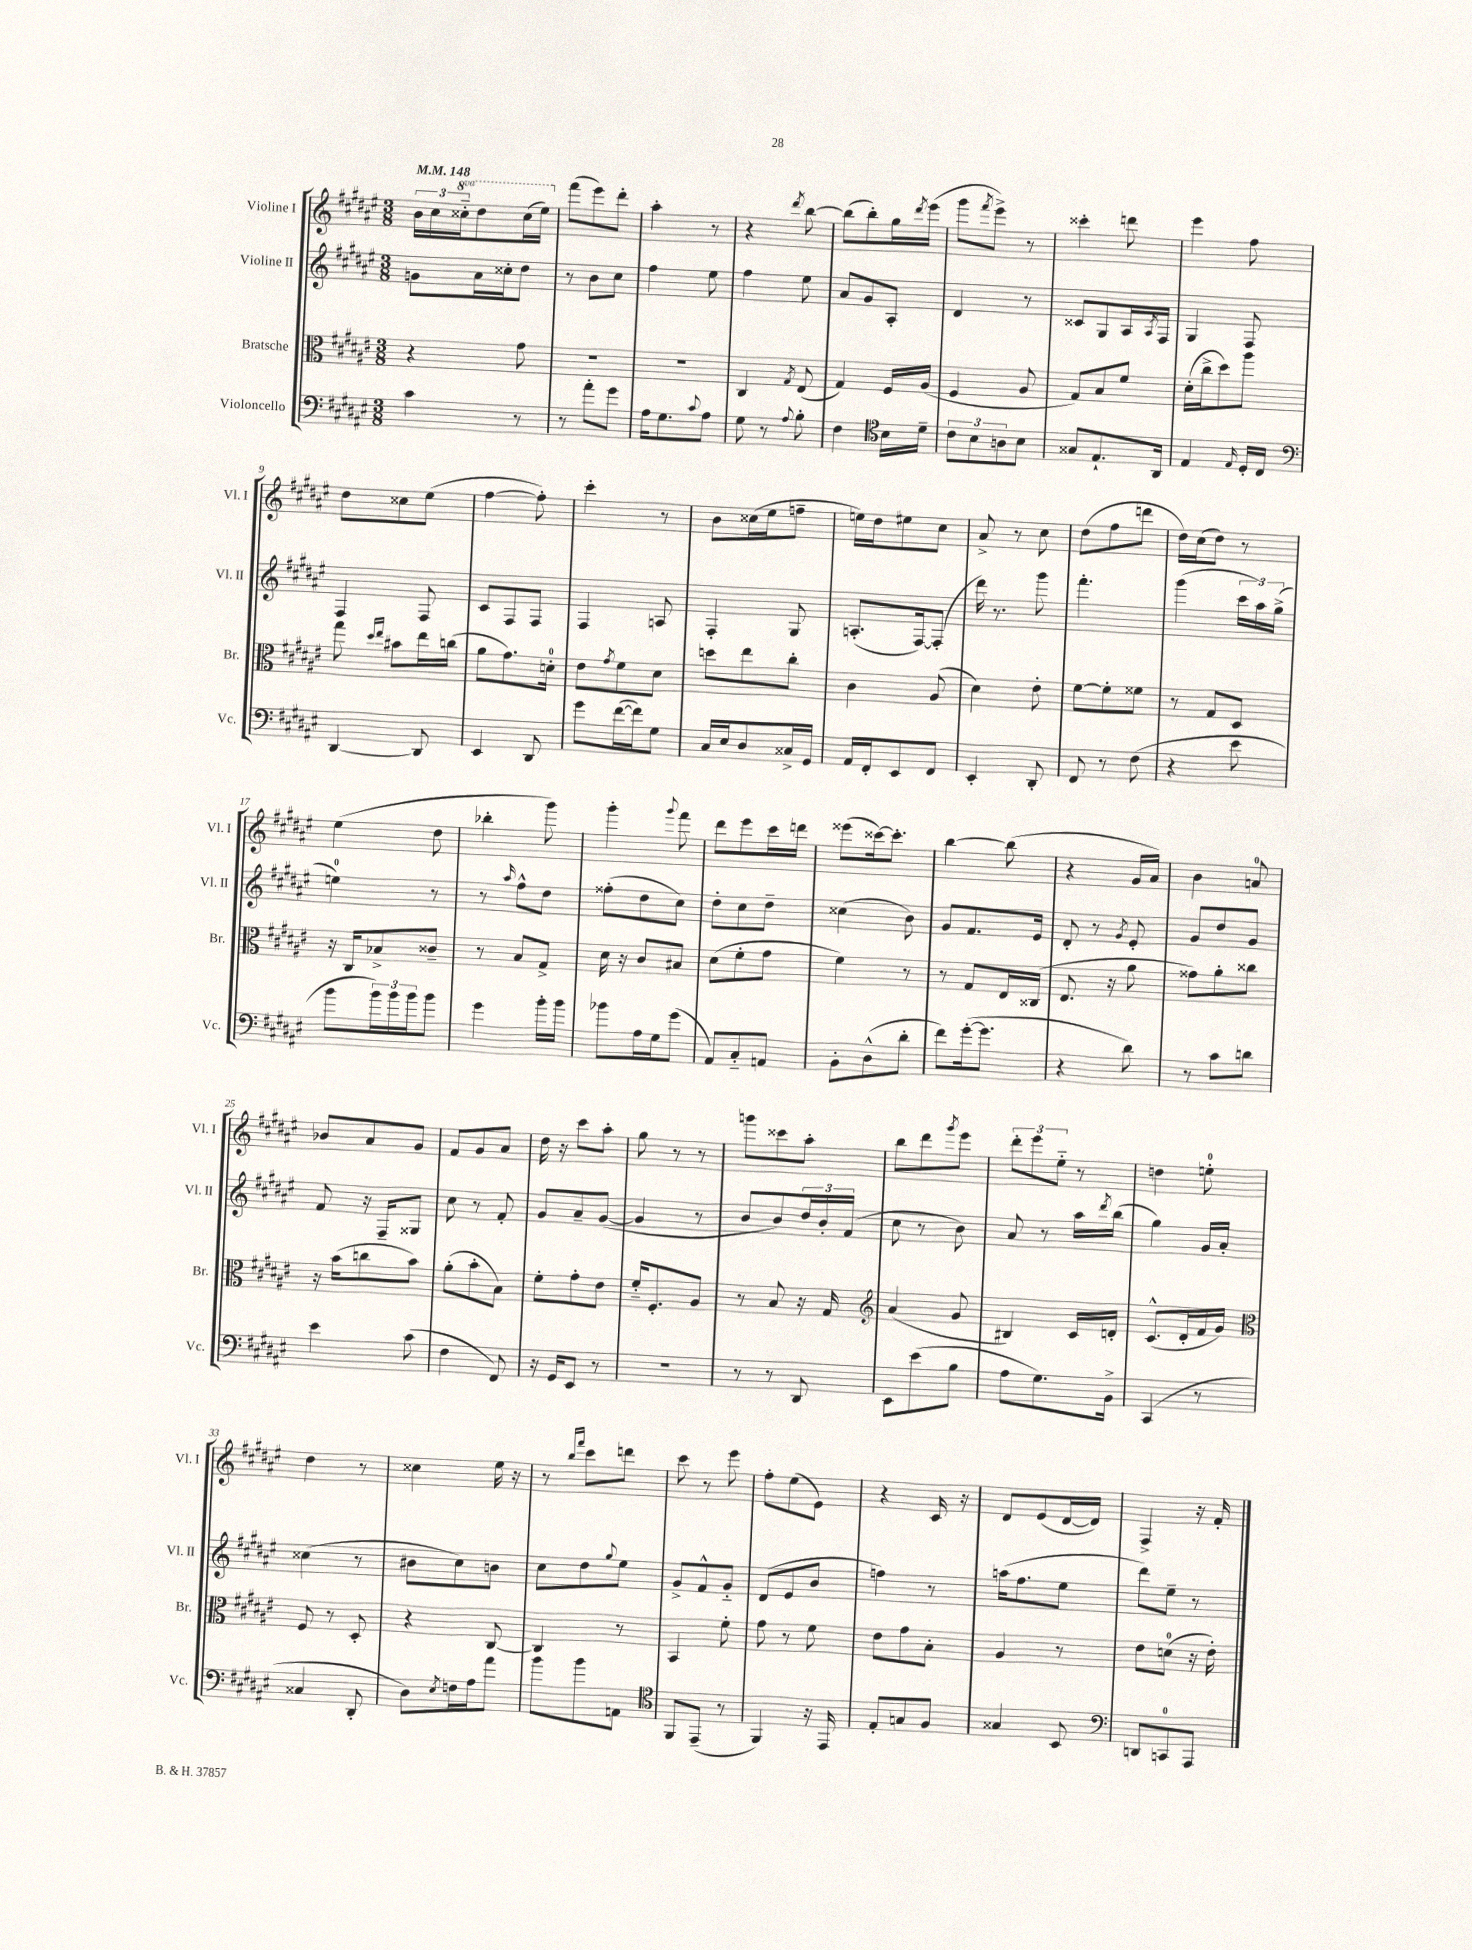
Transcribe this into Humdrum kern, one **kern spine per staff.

**kern	**kern	**kern	**kern
*staff4	*staff3	*staff2	*staff1
*clefF4	*clefC3	*clefG2	*clefG2
*k[f#c#g#d#a#e#]	*k[f#c#g#d#a#e#]	*k[f#c#g#d#a#e#]	*k[f#c#g#d#a#e#]
*M3/8	*M3/8	*M3/8	*M3/8
*MM148	*MM148	*MM148	*MM148
4c#	4r	8g	24b
.	.	.	24cc#
.	.	.	24ccc##'~
.	.	16a#	8ddd#
.	.	16cc##'	.
8r	8g#	8dd#	(16ccc##
.	.	.	16eee#)
=	=	=	=
8r	4.r	8r	(8fff#
8a#'	.	8b	8eee#)
8g#	.	8cc#	8ddd#'
=	=	=	=
16A#	4.r	4ff#	4aa#'
8.G#	.	.	.
8qqc#	.	.	.
8A#	.	8ee#	8r
=	=	=	=
8G#	4C#	4ff#	4r
8r	.	.	.
8qqA#	8qG#	.	8qddd#
8B'	(8E#	8ee#	[8bb
=	=	=	=
4F#	4G#)	8a#	(8bb]
.	.	8g#	8bb')
*clefC4	*	*	*
16B	16F#	8A#'	16gg#
.	.	.	8qddd#
16d#~	(16A#	.	(16eee#
=	=	=	=
12c#	4F#	4d#	8ggg#
12B	.	.	.
.	.	.	8qfff#
.	.	.	8eee#^)
12A	.	.	.
8B	8A#	8r	8r
=	=	=	=
8G##	8G#)	8c##	4ccc##'
8.E#`	8B	8G#	.
.	8f#	16A#	8ddd
.	.	8qA#	.
16AA#	.	16F#	.
=	=	=	=
4E#	(16d#'	4G#	4eee#
.	16cc#^	.	.
.	8dd#)	.	.
16qqE#	.	.	.
16D#'	8aa#	8F#	8ff#
16C#	.	.	.
=	=	=	=
*clefF4	*	*	*
[4DD#	8gg#	4F#	8dd#
.	16qqdd#	.	.
.	16qqee#	.	.
.	8b#	.	8cc##
8DD#]	16ee#	8F#	(8ee#
.	(16cc	.	.
=	=	=	=
4EE#	8a#	8c#	[4ff#
.	8.g#)	8F#	.
8DD#	.	8F#	8ff#'])
.	16d'	.	.
=	=	=	=
8g#	8e#	4F#	4ccc#'
.	8qg#	.	.
([16f#	8f#	.	.
16f#])	.	.	.
8G#	8d#	8A	8r
=	=	=	=
16C#	8dd	4F#'	8b
16E#	.	.	.
8D#	8ee#	.	(16cc##
.	.	.	16ee#
16C##^	8cc#'	8G#	8ff~
16GG#	.	.	.
=	=	=	=
16AA#	4c#	(8.A'	16ee)
16FF#'	.	.	16dd#
8EE#	.	.	8ee#
.	.	[16F#)	.
8FF#	(8A#	(8F#']	8cc#
=	=	=	=
4EE#'	4d#)	16ddd#)	8a#^
.	.	8.r	.
.	.	.	8r
8DD#'	8e#'	8ggg#	8cc#
=	=	=	=
8FF#	[8f#	4.fff#'	(8dd#
8r	8f#']	.	8ff#
(8F#	8f##	.	8ddd
=	=	=	=
4r	8r	(4ggg#	16dd#)
.	.	.	(16cc#
.	8G#	.	8dd#)
8e#	8D#	24ccc#	8r
.	.	24aa#)	.
.	.	(24gg#^	.
=	=	=	=
8b	16r	4ee)	(4ee#
.	16C#	.	.
24b)	8B-^	.	.
24b	.	.	.
24b	.	.	.
8b	8c##~	8r	8dd#
=	=	=	=
4g#	8r	8r	4bb-'
.	.	16qqaa#	.
.	8B	8ff#^^	.
16b'	8G#^	8dd#	8ggg#)
16b	.	.	.
=	=	=	=
8b-	16d#	(8ff##'	4ggg#'
.	16r	.	.
16A#	8c#	8dd#	.
16G#	.	.	.
.	.	.	8qqggg#
(8g#	8B#	8cc#)	8fff#
=	=	=	=
8AA#)	(8d#	8dd#'	8ddd#
8C#'~	8f#'	8cc#	8eee#
8AA	8g#	8dd#~	16ccc#
.	.	.	16ddd
=	=	=	=
8BB'	4f#)	(4cc##	(8eee##
(8D#^^	.	.	[16ccc##)
.	.	.	8.ccc##']
8d#'	8r	8b)	.
=	=	=	=
8f#)	8r	8g#	[4bb
([16g#'	8G#	8.f#	.
8.g#]	.	.	.
.	16E#	.	(8bb]
.	(16C##	16e#	.
=	=	=	=
4r	8.E#	8d#'	4r
.	.	8r	.
.	16r	.	.
.	.	8qg#	.
8d#)	8a#	8e#'	16g#
.	.	.	16a#)
=	=	=	=
8r	8g##)	8g#	4b
8c#	8a#'	8dd#	.
8d	8cc##	8g#	8a
=	=	=	=
4e#	16r	8f#	8b-
.	(16b	.	.
.	8cc	16r	8a#
.	.	16F#~	.
(8c#	8b)	8G##	8g#
=	=	=	=
4F#	(8a#'	8cc#	8f#
.	8b'	8r	8g#
8FF#)	8B)	8f#'	8a#
=	=	=	=
16r	8f#'	8g#	16dd#
16GG#	.	.	16r
8EE#	8g#'	8a#~	8ccc#
8r	8e#	([8g#	8aa#'
=	=	=	=
4.r	16f#'~	4g#]	8gg#
.	8.F#'	.	.
.	.	.	8r
.	8A#	8r	8r
=	=	=	=
8r	8r	8b	8ggg
8r	8B	8b)	8ccc##
8DD#	16r	24dd#	8aa#'
.	.	24b'	.
.	16G#	.	.
.	.	(24f#	.
=	=	=	=
*	*clefG2	*	*
8EE#	(4a#	8cc#	8bb
(8e#	.	8r	8ddd#
.	.	.	8qggg#
8B	8g#	8b)	8eee#
=	=	=	=
8A#	4B#)	8a#	12ddd#'
.	.	.	12eee#
8.G#)	.	8r	.
.	.	.	12ee#'~
.	16c#	16aa#	8r
.	.	8qddd#	.
16BB^	16d'	(16bb	.
=	=	=	=
(4CC#	(8.c#^^	4gg#)	4dd
.	16d#'	.	.
8r	16f#	16g#	8ee'
.	16g#)	16a#'	.
=	=	=	=
*	*clefC3	*	*
4C##	8F#	(4cc##	4dd#
.	8r	.	.
8DD#'	8D#'	8r	8r
=	=	=	=
8D#)	4r	8b#	4cc##
8qE#	.	.	.
16F	.	8cc#)	.
16A#	.	.	.
8a#	[8C#	8b	16ee#
.	.	.	16r
=	=	=	=
8b	4C#]	8cc#	8r
.	.	.	16qqbb
.	.	.	16qqfff#
8b	.	8dd#	8ccc#
.	.	8qqgg#	.
8AA	8r	8ee#	8ddd
=	=	=	=
*clefC4	*	*	*
8FF#	4BB	8g#^	8ccc#
(8EE#~	.	8f#^^	8r
8r	8f#'	8g#'~	8eee#
=	=	=	=
4FF#)	8g#	(8d#	8ff#'
.	8r	8e#	(8ee#
16r	8f#	8b	8e#)
16EE#	.	.	.
=	=	=	=
8E#'	8e#	4ff)	4r
8G	8g#	.	.
8F#	8B'	8r	16c#
.	.	.	16r
=	=	=	=
4G##	4A#	(16aa	8d#
.	.	8.ff#	.
.	.	.	(8e#
8BB	8r	8ee#	[16d#
.	.	.	16d#])
=	=	=	=
*clefF4	*	*	*
8DD	8e#	8ddd#)	4F#^
8CC	(8d	8ee#~	.
8AAA#	16r	8r	16r
.	16e#')	.	16f#'
==	==	==	==
*-	*-	*-	*-
